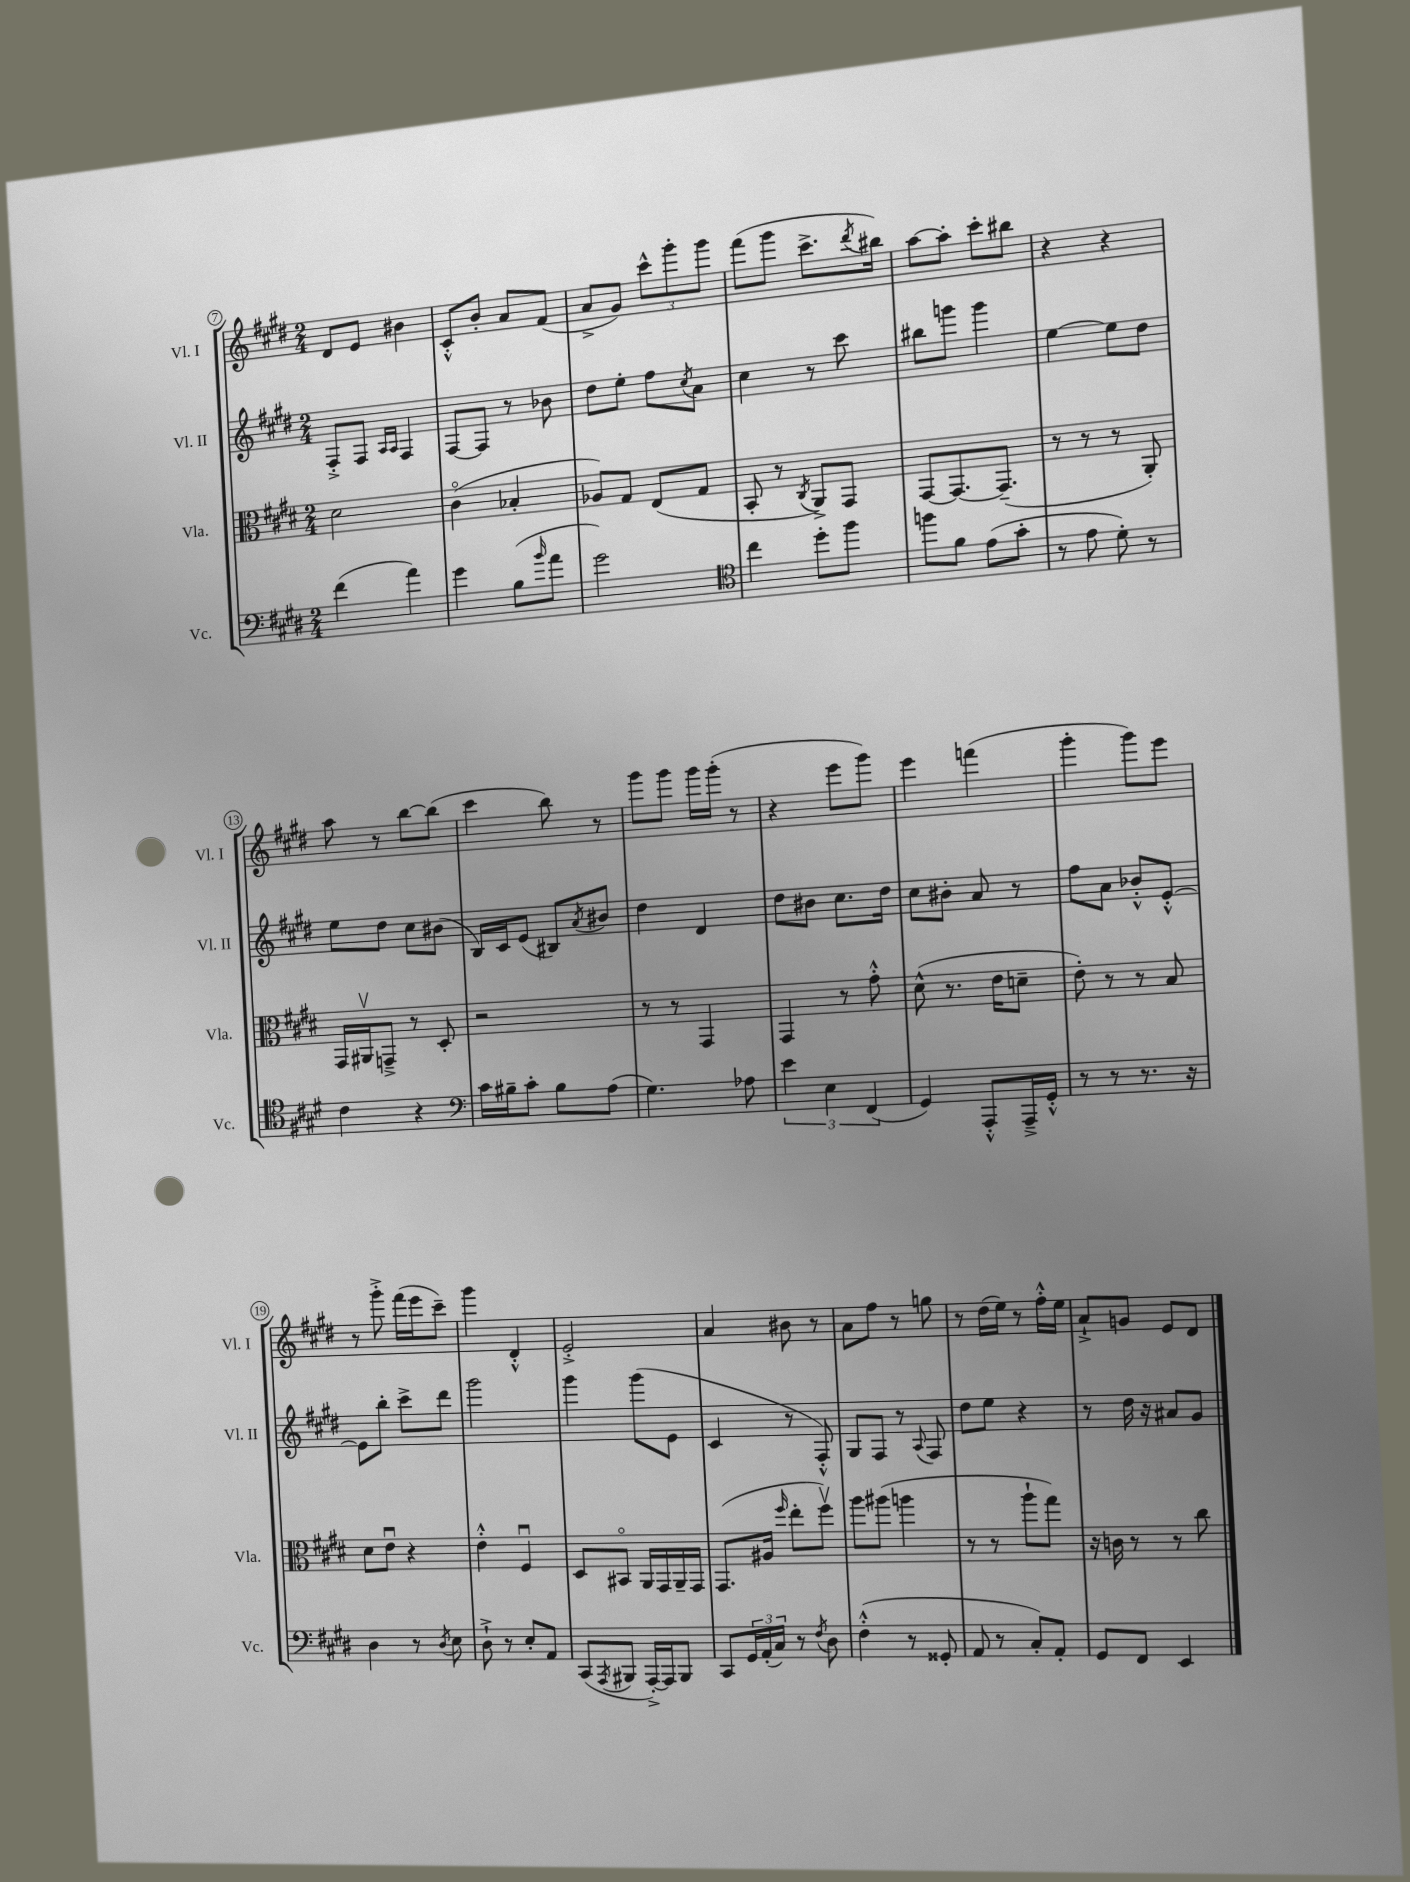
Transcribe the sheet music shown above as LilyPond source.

<<
\new StaffGroup <<
\new Staff = "s0" \with { instrumentName = "Vl. I" shortInstrumentName = "Vl. I" } {
    \clef treble \key e \major \numericTimeSignature \time 2/4
    dis'8 e'8 bis'4 |
    cis'8-.-^ b'8-. a'8 fis'8( |
    a'8-> gis'8) \tuplet 3/2 { cis'''8-^ gis'''8-. gis'''8 } |
    fis'''8( gis'''8 cis'''8.-> \acciaccatura { dis'''8 } bis''16) |
    a''8~ a''8-. cis'''8-. bis''8 |
    r4 r4 |
    a''8 r8 b''8~ b''8( |
    cis'''4 b''8) r8 |
    gis'''8 gis'''8 gis'''16 gis'''16-.( r8 |
    r4 e'''8 gis'''8) |
    e'''4 f'''4( |
    gis'''4-. gis'''8) e'''8 |
    r8 gis'''8-.-> fis'''16( e'''16 cis'''8--) |
    gis'''4 dis'4-.-^ |
    e'2-.-> |
    a'4 bis'8 r8 |
    a'8 fis''8 r8 g''8 |
    r8 dis''16( e''16) r8 fis''16-.-^ e''16 |
    a'8-!-> g'8 e'8 dis'8 \bar "|." |
}
\new Staff = "s1" \with { instrumentName = "Vl. II" shortInstrumentName = "Vl. II" } {
    \clef treble \key e \major \numericTimeSignature \time 2/4
    fis8-.-> fis8 \grace { a16 a16 } fis4 |
    fis8~ fis8 r8 bes'8 |
    dis''8 e''8-. fis''8 \acciaccatura { cis''8 } a'8 |
    cis''4 r8 cis'''8 |
    bis''8 g'''8 g'''4 |
    e''4~ e''8 dis''8 |
    e''8 dis''8 cis''8 bis'8( |
    b16) cis'16 e'8( bis8) \acciaccatura { a'8 } bis'8 |
    dis''4 dis'4 |
    dis''8 bis'8 cis''8. dis''16 |
    cis''8 bis'8-. a'8 r8 |
    fis''8 a'8 bes'8-.-^ e'8~-.-^ |
    e'8 b''8-. cis'''8-> dis'''8 |
    gis'''2 |
    gis'''4 gis'''8( e'8 |
    cis'4 r8 fis8-.-^) |
    gis8 fis8 r8 \appoggiatura { a8 } fis8 |
    dis''8 e''8 r4 |
    r8 dis''16 r16 ais'8 gis'8 \bar "|." |
}
\new Staff = "s2" \with { instrumentName = "Vla." shortInstrumentName = "Vla." } {
    \clef alto \key e \major \numericTimeSignature \time 2/4
    dis'2 |
    cis'4\flageolet( bes4-. |
    aes8) gis8 e8( gis8 |
    b,8-. r8 \acciaccatura { cis8 } a,8->) gis,8 |
    gis,8~ gis,8.~ gis,8.--( |
    r8 r8 r8 a,8-.) |
    gis,16 ais,16\upbow g,8---> r8 dis8-. |
    r2 |
    r8 r8 gis,4 |
    gis,4 r8 gis'8-.-^ |
    dis'8-^( r8. e'16 d'8-- |
    e'8-.) r8 r8 b8 |
    dis'8 e'8\downbow r4 |
    e'4-.-^ fis4\downbow |
    dis8 bis,8\flageolet a,16 gis,16 a,16-- gis,16 |
    gis,8.( ais16 \grace { fis''16 } e''8-. fis''8\upbow) |
    a''8 ais''8( a''4 |
    r8 r8 a''8-! gis''8) |
    r16 c'16 r8 r8 cis''8 \bar "|." |
}
\new Staff = "s3" \with { instrumentName = "Vc." shortInstrumentName = "Vc." } {
    \clef bass \key e \major \numericTimeSignature \time 2/4
    fis'4( a'4) |
    gis'4 b8( \grace { b'16 } a'8 |
    gis'2) |
    \clef tenor cis''4 dis''8-. fis''8 |
    f''8 fis'8 e'8( gis'8-. |
    r8 e'8 dis'8-.) r8 |
    cis'4 r4 |
    \clef bass cis'16 bis16-- cis'8-. bis8 a8( |
    gis4.) aes8 |
    \tuplet 3/2 { e'4 e4 fis,4( } |
    gis,4) a,,8-.-^ a,,16---> gis,16-.-^ |
    r8 r8 r8. r16 |
    dis4 r8 \acciaccatura { dis8 } e8 |
    dis8-!-> r8 e8-. a,8 |
    cis,8( \acciaccatura { a,,8 } bis,,8 a,,16~-.->) a,,16 bis,,8 |
    cis,8 \tuplet 3/2 { gis,16 a,16-.( cis16) } r8 \acciaccatura { fis8 } dis8 |
    fis4-.-^( r8 gisis,8-. |
    a,8 r8 cis8-.) a,8-. |
    gis,8 fis,8 e,4 \bar "|." |
}
>>
>>
\layout { \context { \Score currentBarNumber = #7 \override BarNumber.stencil = #(make-stencil-circler 0.1 0.3 ly:text-interface::print) } }
